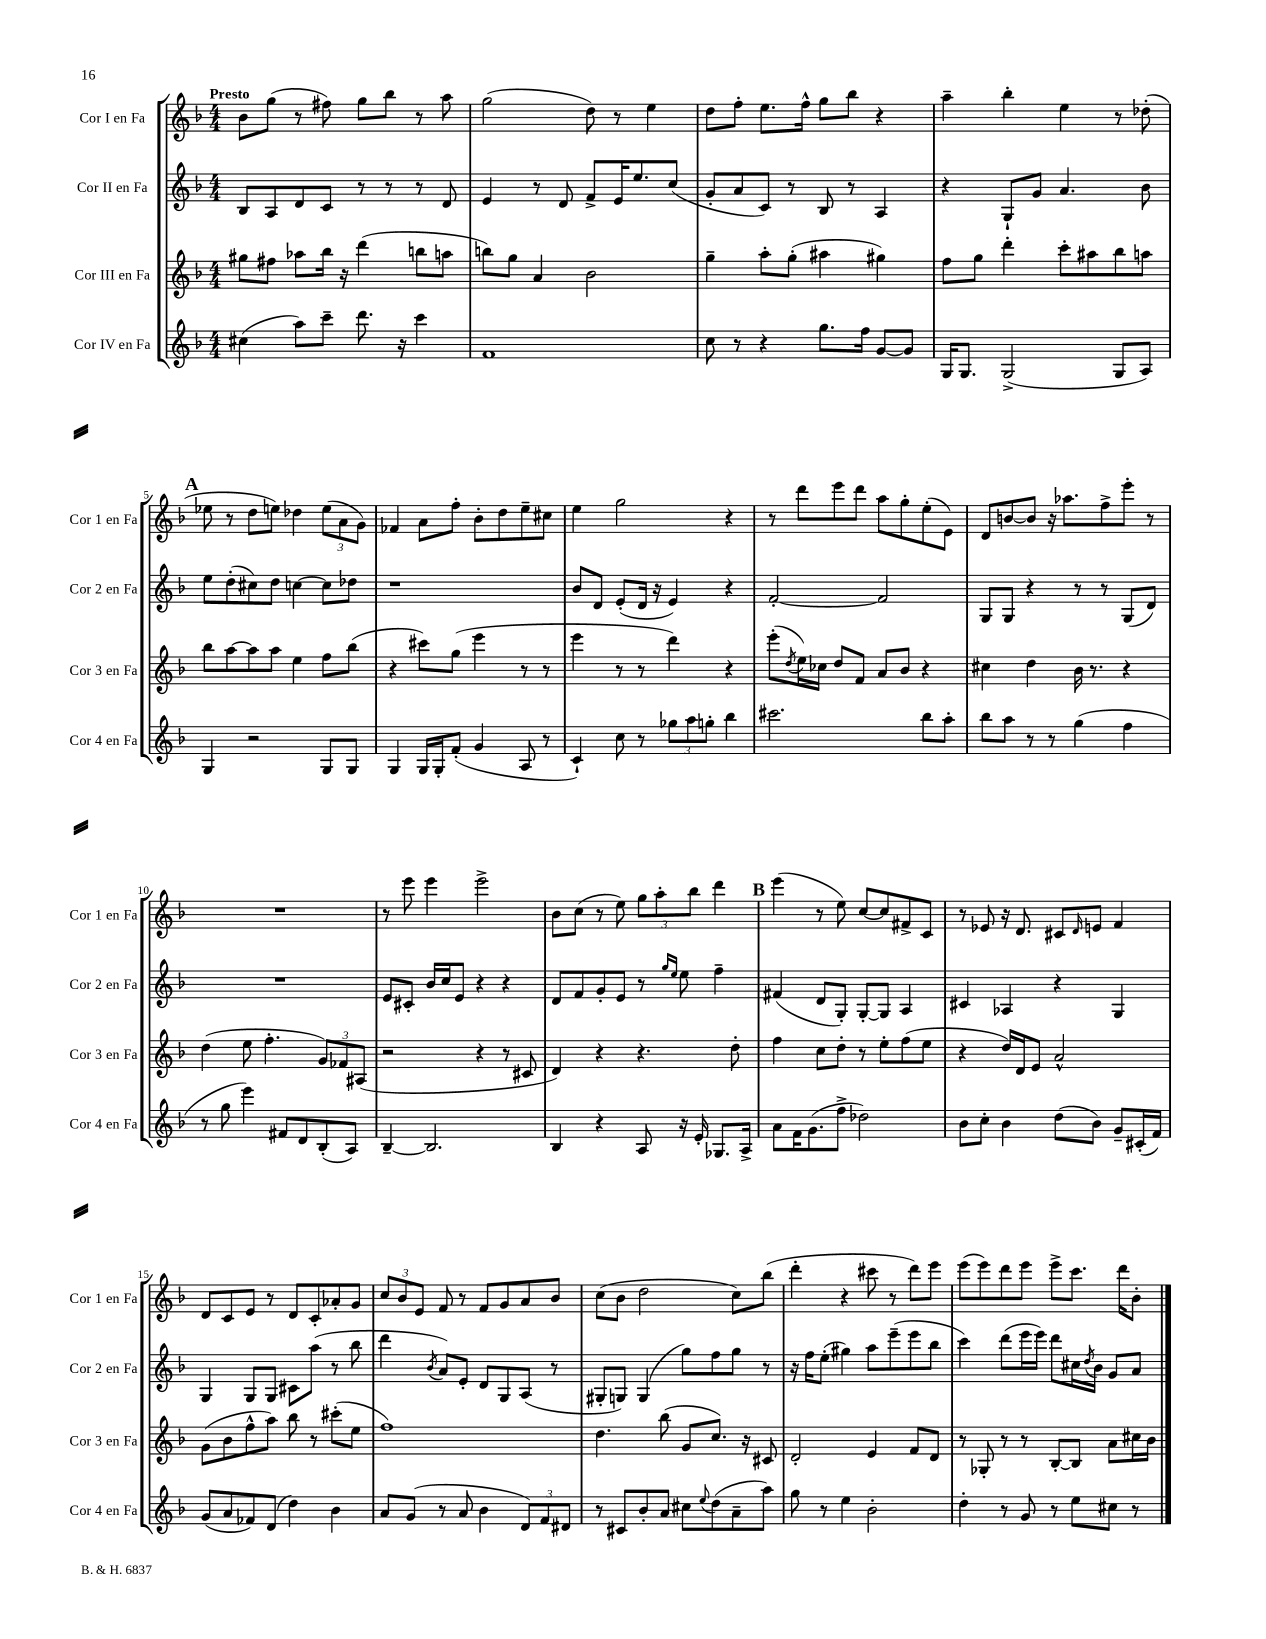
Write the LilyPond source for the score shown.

<<
\new StaffGroup <<
\new Staff = "s0" \with { instrumentName = "Cor I en Fa" shortInstrumentName = "Cor 1 en Fa" } {
    \clef treble \key f \major \numericTimeSignature \time 4/4 \tempo "Presto"
    bes'8 g''8( r8 fis''8) g''8 bes''8 r8 a''8 |
    g''2( d''8) r8 e''4 |
    d''8 f''8-. e''8. f''16-^ g''8 bes''8 r4 |
    a''4-- bes''4-. e''4 r8 des''8-.( |
    \mark \markup { \bold "A" } ees''8 r8 d''8 e''8) des''4 \tuplet 3/2 { e''8( a'8 g'8) } |
    fes'4 a'8 f''8-. bes'8-. d''8 e''8-- cis''8 |
    e''4 g''2 r4 |
    r8 d'''8 e'''8 d'''8 a''8 g''8-. e''8-.( e'8) |
    d'8 b'8~ b'8 r16 aes''8. f''8-> e'''8-. r8 |
    R1 |
    r8 e'''8 e'''4 e'''2-> |
    bes'8 c''8( r8 e''8) \tuplet 3/2 { g''8 a''8-. bes''8 } d'''4 |
    \mark \markup { \bold "B" } e'''4( r8 e''8) c''8~ c''8 fis'8-> c'8 |
    r8 ees'8 r16 d'8. cis'8 \grace { d'16 } e'8 f'4 |
    d'8 c'8 e'8 r8 d'8 c'8-. aes'8-. g'8 |
    \tuplet 3/2 { c''8 bes'8 e'8 } f'8 r8 f'8 g'8 a'8 bes'8 |
    c''8( bes'8 d''2 c''8) bes''8( |
    d'''4-. r4 cis'''8 r8 d'''8) e'''8 |
    e'''8( e'''8) d'''8 e'''8 e'''8-> c'''8. d'''16 bes'8-. \bar "|." |
}
\new Staff = "s1" \with { instrumentName = "Cor II en Fa" shortInstrumentName = "Cor 2 en Fa" } {
    \clef treble \key f \major \numericTimeSignature \time 4/4
    bes8 a8 d'8 c'8 r8 r8 r8 d'8 |
    e'4 r8 d'8 f'8-> e'16 e''8. c''8( |
    g'8-. a'8 c'8) r8 bes8 r8 a4 |
    r4 g8-! g'8 a'4. bes'8 |
    \mark \markup { \bold "A" } e''8 d''8-.( cis''8) d''8 c''4~ c''8 des''8 |
    r1 |
    bes'8 d'8 e'8-.( d'16 r16 e'4) r4 |
    f'2~-. f'2 |
    g8 g8 r4 r8 r8 g8( d'8) |
    R1 |
    e'8 cis'8-. bes'16 c''16 e'8 r4 r4 |
    d'8 f'8 g'8-. e'8 r8 \grace { g''16 e''16 } e''8 f''4-- |
    \mark \markup { \bold "B" } fis'4( d'8 g8-.) g8~-. g8 a4 |
    cis'4 aes4 r4 g4 |
    g4 g8 g8 cis'8 a''8( r8 bes''8 |
    d'''4 \acciaccatura { bes'8 } a'8) e'8-. d'8 g8 a8( r8 |
    gis8-. g8) g4( g''8) f''8 g''8 r8 |
    r16 f''16 e''8-.( gis''4) a''8 e'''8--( e'''8 bes''8 |
    c'''4) d'''8( e'''16 e'''16) d'''8 cis''16 \acciaccatura { d''8 } bes'16 g'8 a'8 \bar "|." |
}
\new Staff = "s2" \with { instrumentName = "Cor III en Fa" shortInstrumentName = "Cor 3 en Fa" } {
    \clef treble \key f \major \numericTimeSignature \time 4/4
    gis''8 fis''8 aes''8 bes''16 r16 d'''4( b''8 a''8 |
    b''8) g''8 a'4 bes'2 |
    g''4-- a''8-. g''8-.( ais''4 gis''4) |
    f''8 g''8 d'''4-. c'''8-. ais''8 bes''8 a''8 |
    \mark \markup { \bold "A" } bes''8 a''8~ a''8 a''8 e''4 f''8 bes''8( |
    r4 cis'''8) g''8( e'''4 r8 r8 |
    e'''4 r8 r8 d'''4) r4 |
    e'''8-.( \acciaccatura { d''8 } e''16) ces''16 d''8 f'8 a'8 bes'8 r4 |
    cis''4 d''4 bes'16 r8. r4 |
    d''4( e''8 f''4.-. \tuplet 3/2 { g'8) fes'8 ais8( } |
    r2 r4 r8 cis'8 |
    d'4) r4 r4. d''8-. |
    \mark \markup { \bold "B" } f''4 c''8 d''8-. r8 e''8-. f''8( e''8 |
    r4 d''16) d'16 e'8 a'2-^ |
    g'8( bes'8 f''8-^ a''8) bes''8 r8 cis'''8-.( e''8 |
    f''1) |
    d''4. bes''8( g'8 c''8.) r16 cis'8 |
    d'2-. e'4 f'8 d'8 |
    r8 ges8-. r8 r8 bes8~-. bes8 a'8 cis''16 bes'16 \bar "|." |
}
\new Staff = "s3" \with { instrumentName = "Cor IV en Fa" shortInstrumentName = "Cor 4 en Fa" } {
    \clef treble \key f \major \numericTimeSignature \time 4/4
    cis''4( a''8) c'''8-- d'''8. r16 c'''4 |
    f'1 |
    c''8 r8 r4 g''8. f''16 g'8~ g'8 |
    g16 g8. g2->( g8 a8) |
    \mark \markup { \bold "A" } g4 r2 g8 g8 |
    g4 g16 g16-. f'8-.( g'4 a8 r8 |
    c'4-!) c''8 r8 \tuplet 3/2 { ges''8 a''8 g''8-. } bes''4 |
    cis'''2. bes''8 a''8-. |
    bes''8 a''8 r8 r8 g''4( f''4 |
    r8 g''8 e'''4) fis'8 d'8 bes8-.( a8) |
    bes4~-- bes2. |
    bes4 r4 a8 r16 e'16-. ges8. a16-> |
    \mark \markup { \bold "B" } a'8 f'16 g'8.( f''8-> des''2) |
    bes'8 c''8-. bes'4 d''8( bes'8) g'8-- cis'16-.( f'16) |
    g'8( a'8 fes'8) d'8( d''4) bes'4 |
    a'8 g'8( r8 a'8 bes'4 \tuplet 3/2 { d'8) f'8 dis'8 } |
    r8 cis'8 bes'8-. a'8 cis''8 \appoggiatura { e''8 } d''8( a'8-- a''8) |
    g''8 r8 e''4 bes'2-. |
    d''4-. r8 g'8 r8 e''8 cis''8 r8 \bar "|." |
}
>>
>>
